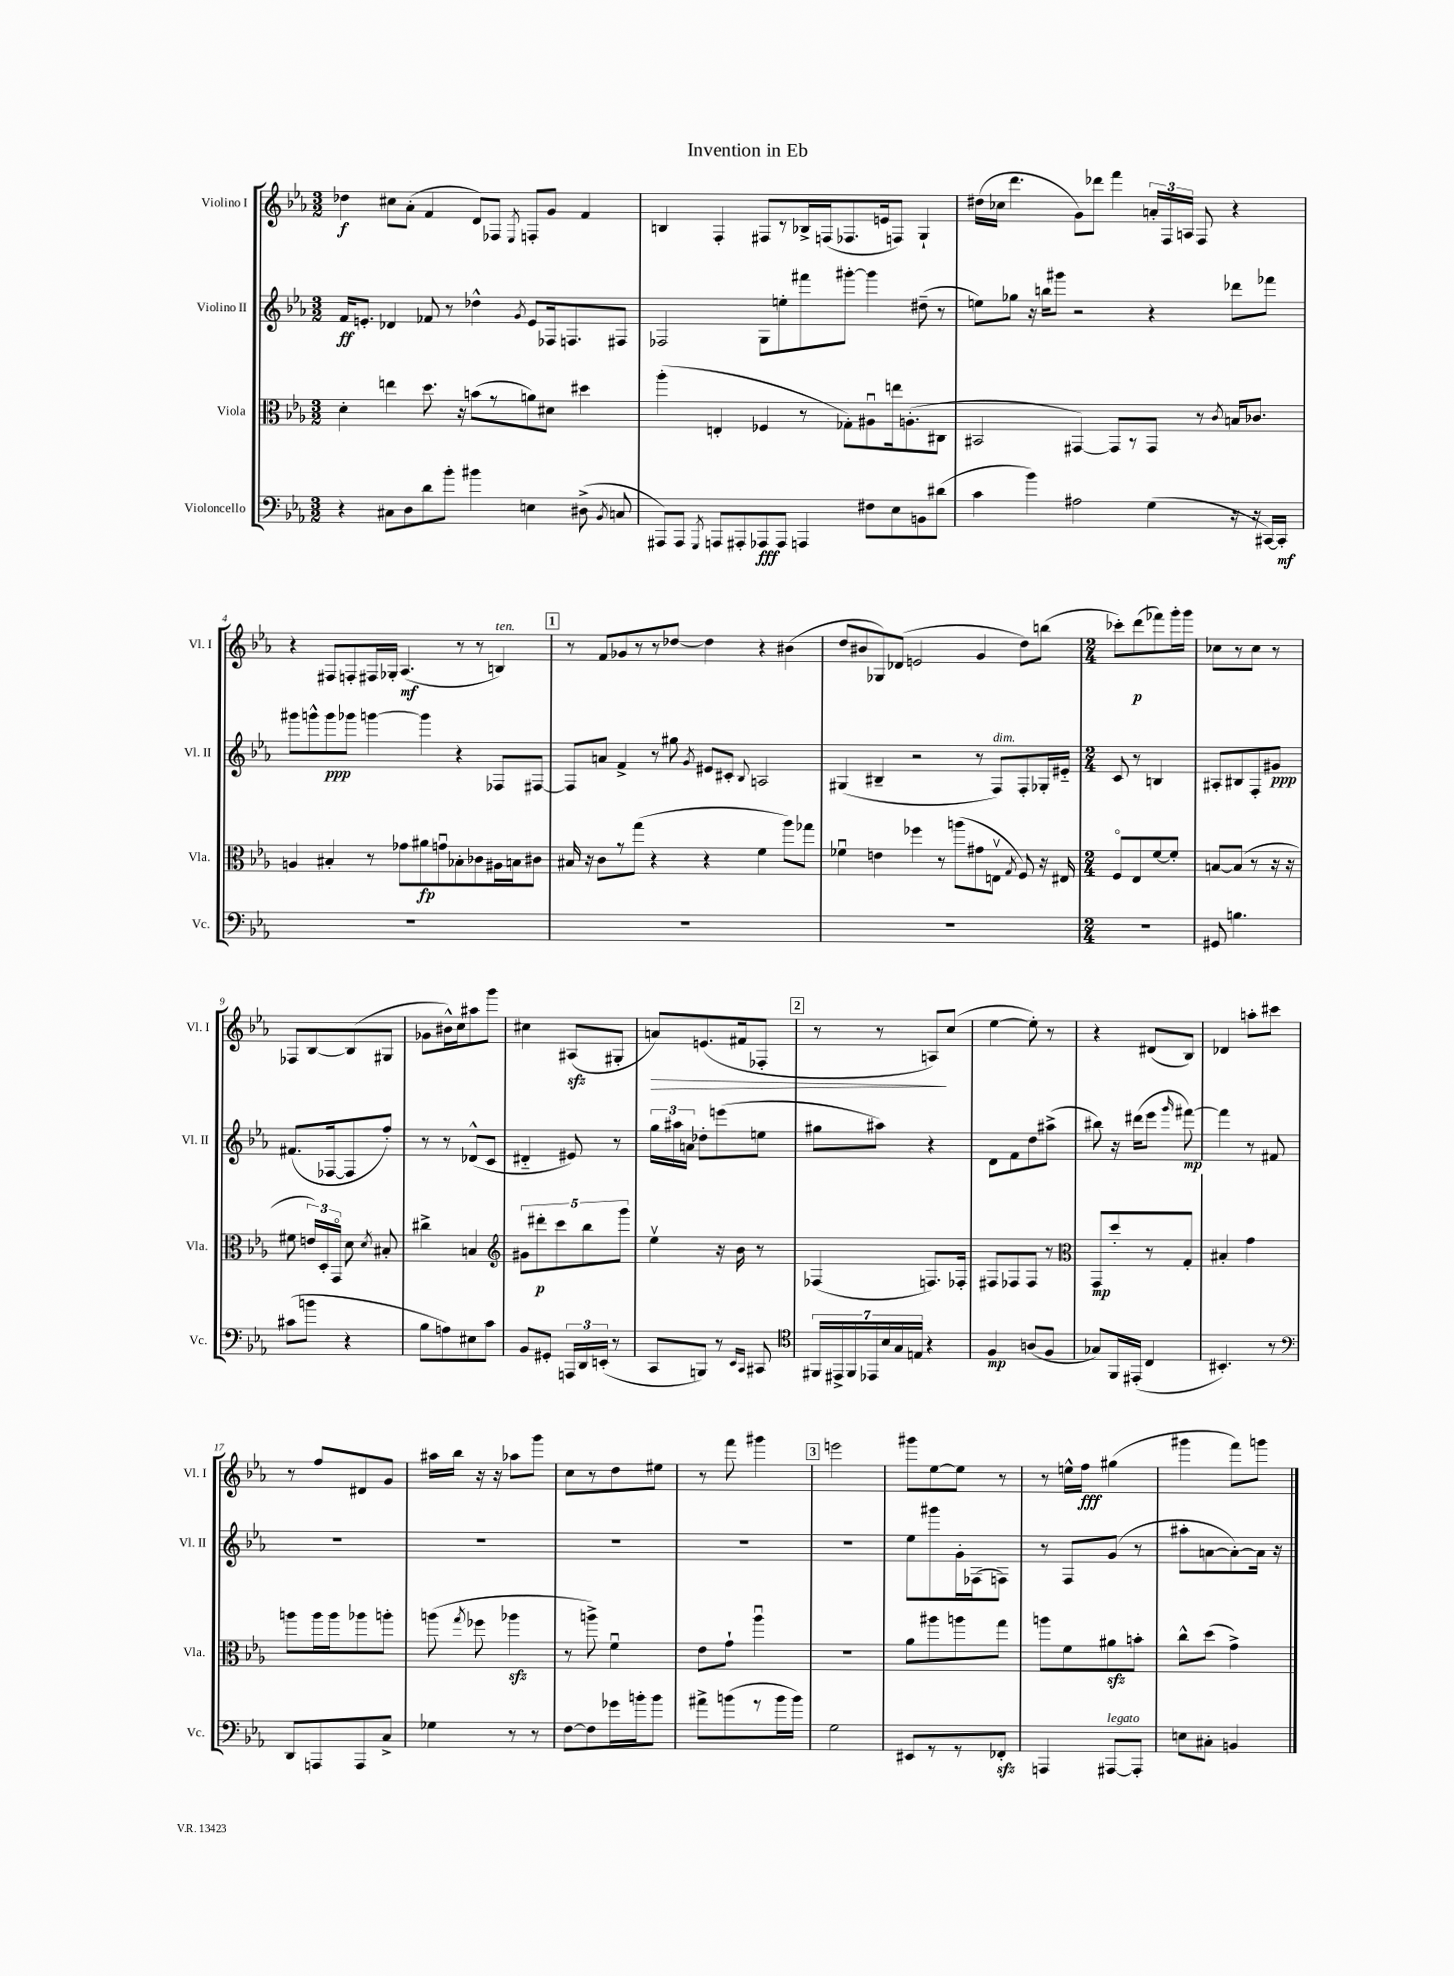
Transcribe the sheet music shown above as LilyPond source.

\header { title = "Invention in Eb" }
<<
\new StaffGroup <<
\new Staff = "s0" \with { instrumentName = "Violino I" shortInstrumentName = "Vl. I" } {
    \clef treble \key ees \major \numericTimeSignature \time 3/2
    \autoBeamOff des''4\f cis''8[ aes'8]-.( f'4 d'8[) fes8] \acciaccatura { ees8 } f8[-. g'8] f'4 |
    b4 f4-. fis8[ r8 bes16-> f16( fes8. e'16 f8]) g4-! |
    dis''16[( ces''16] d'''4. g'8[) des'''8] f'''4 \tuplet 3/2 { a'16[-. f16 a16] } f8 r4 |
    r4 fis8[ f8-. fis16 ges16]-. aes4.\mf( r8 r8 b4^\markup { \italic "ten." }) |
    \mark \markup { \box "1" } r8 f'8[ ges'8 r8 r8 des''8]~ des''4 r4 bis'4( |
    d''8[ bis'8 ges8) des'8]( e'2 g'4 d''8[) b''8]( |
    \numericTimeSignature \time 2/4 ces'''8[-.) d'''8\p( fes'''8) g'''16-. g'''16] |
    ces''8[ r8 ces''8] r8 |
    fes8[ bes8~ bes8( gis8] |
    ges'8[ bis'16-^) c''16 ais''8 g'''8] |
    cis''4 ais8[\sfz( gis8]-. |
    a'8[\>) e'8.( fis'16 fes8]-. |
    \mark \markup { \box "2" } r8 r8 a8[\!) c''8]( |
    ees''4~ ees''8-.) r8 |
    r4 dis'8[( bes8]) |
    des'4 a''8[-. cis'''8] |
    r8 f''8[ dis'8 g'8] |
    ais''16[ bes''16] r16 r16 aes''8[ g'''8] |
    c''8[ r8 d''8 eis''8] |
    r8 f'''8 gis'''4 |
    \mark \markup { \box "3" } e'''2 |
    gis'''8[ ees''8~ ees''8] r8 |
    r8 e''16[-^ f''16]\fff gis''4( |
    gis'''4 f'''8[) g'''8] \bar "|." |
}
\new Staff = "s1" \with { instrumentName = "Violino II" shortInstrumentName = "Vl. II" } {
    \clef treble \key ees \major \numericTimeSignature \time 3/2
    \autoBeamOff f'16[\ff e'8.]-. des'4 fes'8 r8 des''4-^ \acciaccatura { g'8 } e'8[ fes16 f8. fis8] |
    fes2 g8[ e''8-. fis'''8 gis'''8]~-. gis'''4 dis''8--( r8 |
    e''8[) ges''8] r16 b''16[ gis'''8] r2 r4 des'''8[ fes'''8] |
    gis'''8[ g'''8-^ g'''8\ppp ges'''8] g'''4~ g'''4 r4 fes8[ fis8]~ |
    \mark \markup { \box "1" } fis8[ a'8] f'4-> r8 gis''8 \acciaccatura { g'8 } eis'8[ cis'8]-. \appoggiatura { bes8 } a2 |
    gis4( bis4-- r2 r8 f8[^\markup { \italic "dim." }) f8-. ges16-. eis'16]-_ |
    \numericTimeSignature \time 2/4 c'8 r8 b4 |
    ais8[-. bis8 f8-. gis'8]\ppp |
    fis'8.[( fes16~ fes8 f''8]-.) |
    r8 r8 des'8[-^( c'8] |
    dis'4-_ eis'8) r8 |
    \tuplet 3/2 { g''16[ ais''16 a'16] } des''8[-. e'''8( e''8] |
    \mark \markup { \box "2" } gis''8[ ais''8]) r4 |
    d'8[ f'8 d''8 ais''8]->( |
    bis''8) r16 dis'''16[( ees'''8] \grace { g'''16 } fis'''8~\mp) |
    fis'''4 r8 fis'8 |
    R2 |
    R2 |
    R2 |
    R2 |
    \mark \markup { \box "3" } r2 |
    ees''8[ gis'''8 g'16-. fes16( f8]) |
    r8 f8[ g'8]( r8 |
    ais''8[-. a'8~ a'8~-.) a'16] r16 \bar "|." |
}
\new Staff = "s2" \with { instrumentName = "Viola" shortInstrumentName = "Vla." } {
    \clef alto \key ees \major \numericTimeSignature \time 3/2
    \autoBeamOff d'4-. e''4 d''8. r16 b'8[( r8 a'8) dis'8] dis''4 |
    aes''4-.( e4-. fes4 r8 ges8[-.) ais8\downbow e''16 a8.-.( cis8] |
    bis,2 gis,4~) gis,8[ r8 gis,8] r8 \acciaccatura { c'8 } b16[ ces'8.] |
    a4 bis4-. r8 ges'8[ ais'8\fp g'8\downbow bes8-. ces'8 ais16 b16 cis'8] |
    \mark \markup { \box "1" } bis16 r16 c'8[ r8 g''8]( r4 r4 f'4 aes''8[) ges''8] |
    fes'4\downbow e'4 fes''4 r8 a''8[( gis'8 e8]\upbow \acciaccatura { g8 } f8) r16 eis16 |
    \numericTimeSignature \time 2/4 f8[\flageolet ees8 f'8~ f'8]-. |
    b8[~ b8]( r8 r16 r16 |
    fis'8 \tuplet 3/2 { e'16[) d16-. g,16]\flageolet } d'8 \acciaccatura { d'8 } bis8-. |
    cis''4-> b4 |
    \clef treble \tuplet 5/4 { gis'8[ dis'''8-.\p c'''8 bes''8 g'''8] } |
    ees''4\upbow r16 bes'16 r8 |
    \mark \markup { \box "2" } fes4( f8.[) fes16]-. |
    fis8[ fes8 fes8] r8 |
    \clef alto g,8[\mp d''8-. r8 g8]-. |
    bis4-. g'4 |
    a''8[ a''16 a''16 aes''8 a''8]-. |
    a''8( \acciaccatura { g''8 } fes''8 aes''4\sfz |
    r8 a''8->) f'4\downbow |
    ees'8[ g'8]-! aes''4\downbow |
    \mark \markup { \box "3" } R2 |
    aes'8[ ais''8 a''8 g''8] |
    a''8[ f'8 ais'8\sfz b'8]-. |
    c''8[-^ d''8]( g'4->) \bar "|." |
}
\new Staff = "s3" \with { instrumentName = "Violoncello" shortInstrumentName = "Vc." } {
    \clef bass \key ees \major \numericTimeSignature \time 3/2
    \autoBeamOff r4 cis8[ d8 d'8 bes'8]-. bis'4 e4 dis8->( \acciaccatura { bes,8 } c8 |
    ais,,8[) ais,,8] \acciaccatura { g,,8 } a,,8[ ais,,8-. aes,,8\fff aes,,8] a,,4 fis8[ ees8 b,8 dis'8]( |
    c'4 bes'4) ais2 g4( r16 r16 cis,16[~) cis,16]-.\mf |
    R1. |
    \mark \markup { \box "1" } R1. |
    R1. |
    \numericTimeSignature \time 2/4 R2 |
    gis,8 b4. |
    cis'8[( b'8] r4 |
    bes8[ a8) eis8 c'8] |
    bes,8[ gis,8]-. \tuplet 3/2 { a,,16[ d,16 e,16]-.( } r8 |
    c,8[ b,,8]) r8 \grace { ees,16[ c,16] } cis,8 |
    \mark \markup { \box "2" } \clef tenor \tuplet 7/4 { fis,16[ eis,16-> fis,16 ees,16 bes16 g16 e16] } r4 |
    f4\mp a8[( f8] |
    ges8[) f,16 eis,16]-.( c4 |
    bis,4.-.) r8 |
    \clef bass d,8[ a,,8 a,,8 c8]-> |
    ges4 r8 r8 |
    f8[~ f8 ges'16 b'16-. b'8] |
    ais'8[-> b'8( r8 b'16 b'16]) |
    \mark \markup { \box "3" } g2 |
    eis,8[ r8 r8 fes,8]-.\sfz |
    a,,4 ais,,8[~^\markup { \italic "legato" } ais,,8]-. |
    e8[ cis8]-. b,4 \bar "|." |
}
>>
>>
